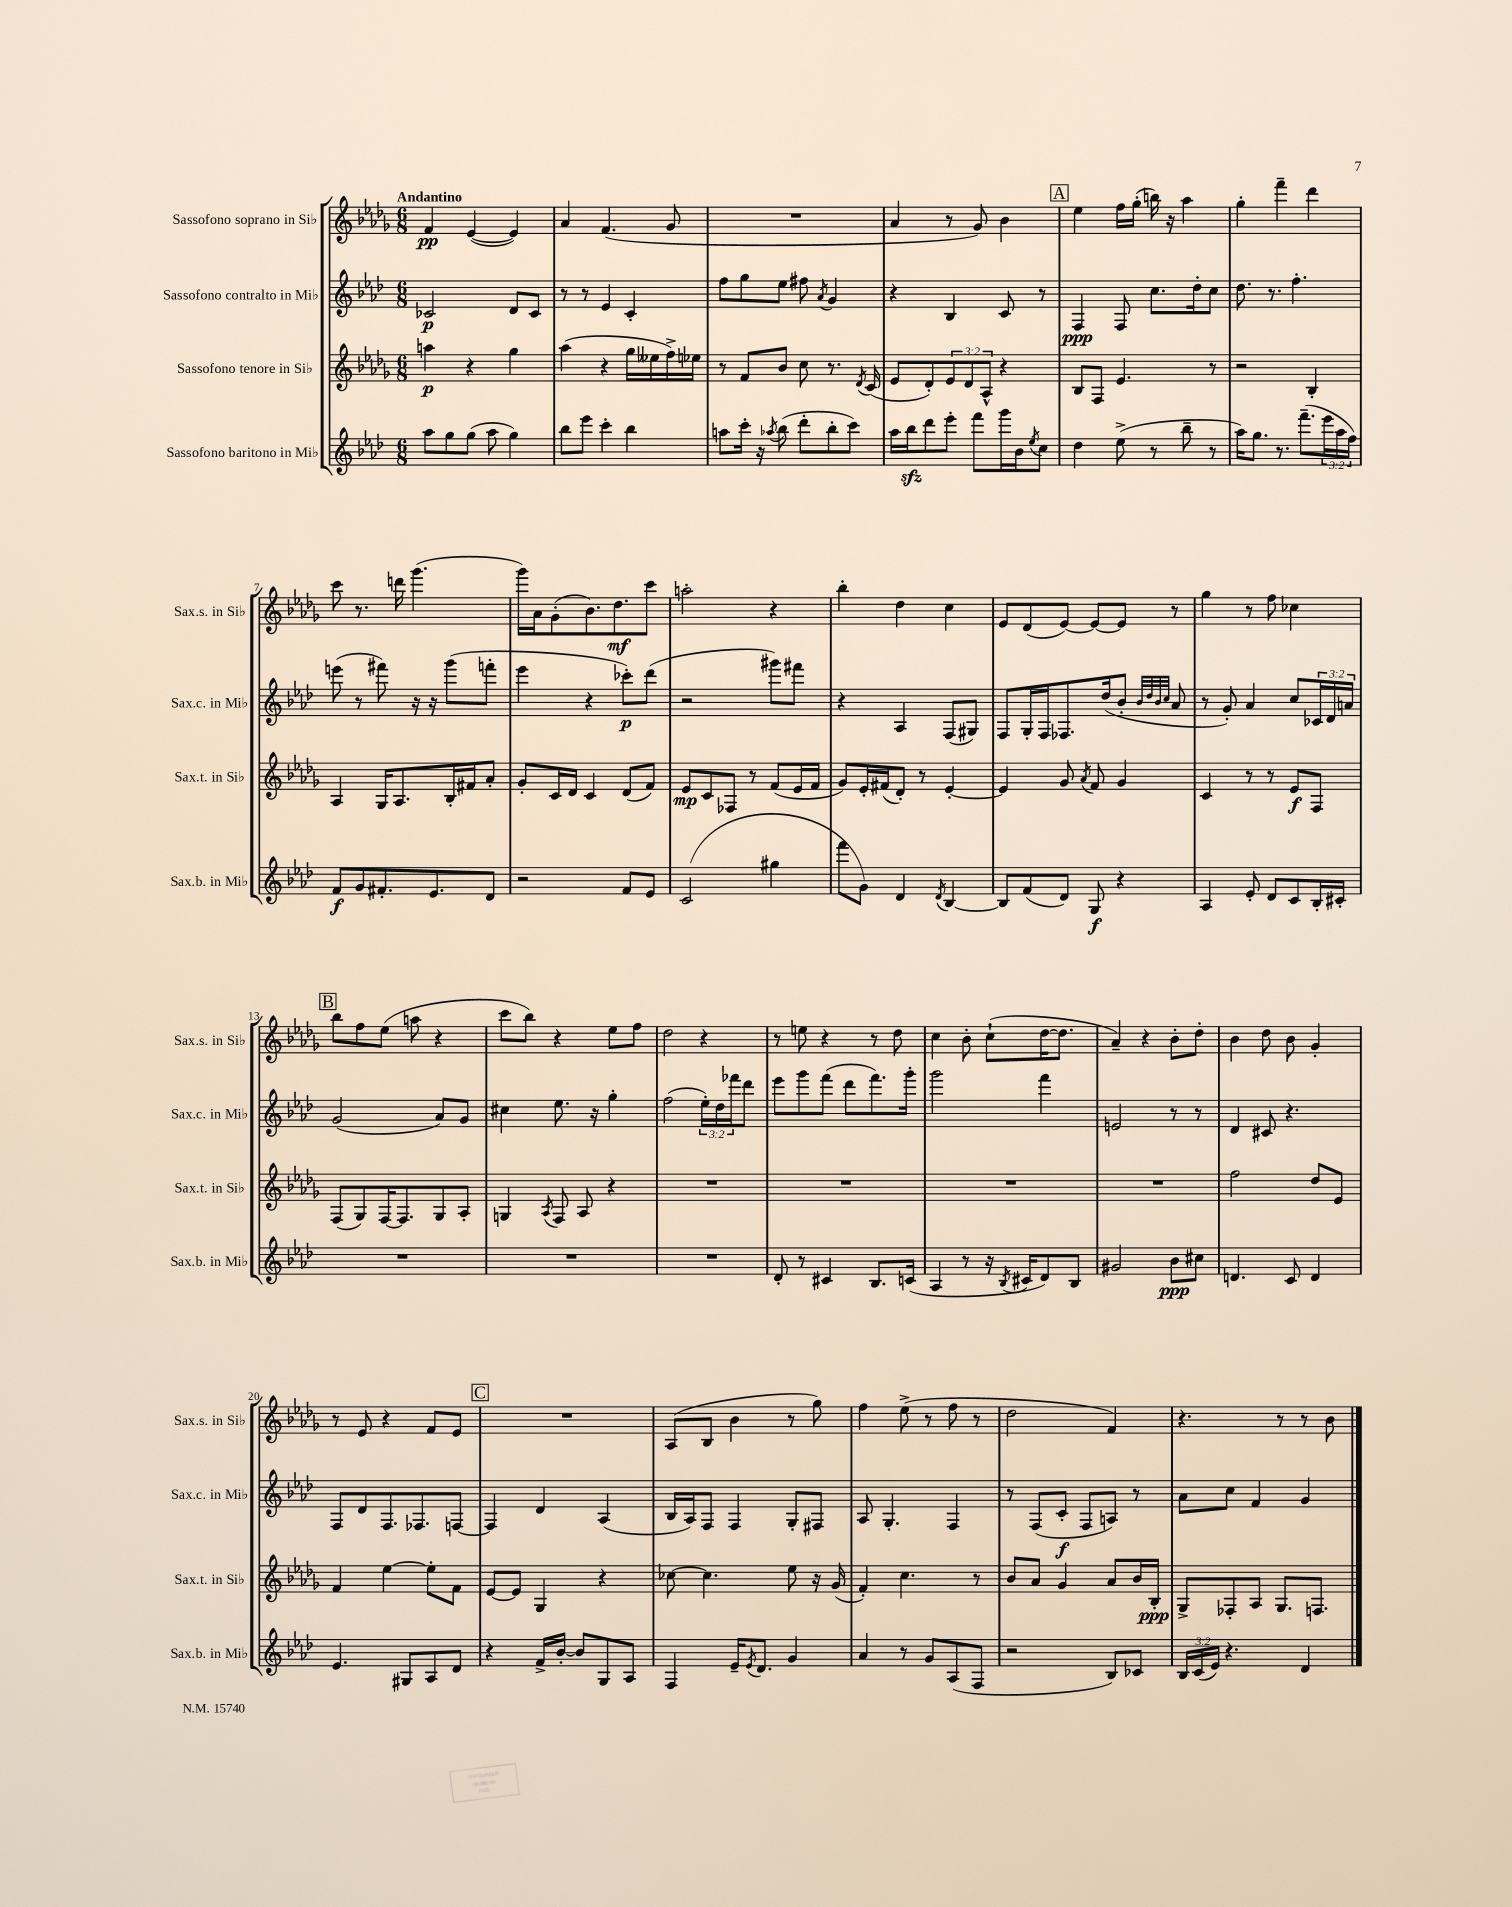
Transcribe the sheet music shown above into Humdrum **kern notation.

**kern	**kern	**kern	**kern
*staff4	*staff3	*staff2	*staff1
*clefG2	*clefG2	*clefG2	*clefG2
*k[b-e-a-d-]	*k[b-e-a-d-g-]	*k[b-e-a-d-]	*k[b-e-a-d-g-]
*M6/8	*M6/8	*M6/8	*M6/8
8aa-	4aa	2c-	4f
8gg	.	.	.
(8gg	4r	.	([4e-
8aa-	.	.	.
4gg)	4gg-	8d-	4e-])
.	.	8c-	.
=	=	=	=
8bb-	(4aa-	8r	4a-
8eee-	.	8r	.
4ccc'	4r	4e-	(4.f
4bb-	16gg-	4c'	.
.	16ee--	.	.
.	16ff^)	.	8g-
.	16ee-	.	.
=	=	=	=
8aa	8r	8ff	2.r
16ccc'	8f	8gg	.
16r	.	.	.
8qaa-	.	.	.
(8bb-	8b-	8ee-	.
8ddd-'	8cc	8ff#	.
.	.	8qa-	.
8bb-'	8.r	4g	.
8ccc)	.	.	.
.	8qd-	.	.
.	(16c	.	.
=	=	=	=
16aa-	8e-	4r	4a-
16bb-	.	.	.
8ddd-	8d-')	.	.
8eee-'	12e-	4B-	8r
.	12d-	.	.
8fff	.	.	8g-)
.	12A-^^	.	.
16ggg	4r	8c	4b-
16b-	.	.	.
8qee-	.	.	.
8cc	.	8r	.
=	=	=	=
4dd-	8B-	4F	4ee-
.	8F	.	.
(8ee-^	4.e-	8F	16ff
.	.	.	(16gg-'
8r	.	8.cc	16bb)
.	.	.	16r
8bb-~	.	.	4aa-
.	.	16dd-'	.
8r	8r	8cc	.
=	=	=	=
16aa-)	2r	8.dd-	4gg-'
8.gg	.	.	.
.	.	8.r	.
8.r	.	.	4fff~
.	.	4.ff'	.
(8.fff~	.	.	.
.	4B-'	.	4ddd-
24eee-	.	.	.
24aa-	.	.	.
24ff)	.	.	.
=	=	=	=
8f	4A-	(8eee	8ccc
8g	.	8r	8.r
8.f#'	16G-	8fff#)	.
.	8.A-	.	16ddd
.	.	16r	(4.ggg-
8.e-	.	16r	.
.	16B-'	(8ggg	.
.	16f#	.	.
8d-	8a-'	8fff'	.
=	=	=	=
2r	8g-'	4eee-	16ggg-)
.	.	.	16a-
.	16c	.	(8g-'
.	16d-	.	.
.	4c	4r	8.b-)
.	.	.	8.dd-
8f	(8d-	8ccc-')	.
8e-	8f)	(8ddd-	8ccc
=	=	=	=
(2c	8e-	2r	2aa'
.	8c	.	.
.	8F-	.	.
.	8r	.	.
4gg#	(8f	8ggg#)	4r
.	16e-	8fff#	.
.	16f	.	.
=	=	=	=
8fff	8g-)	4r	4bb-'
8g)	16e-'	.	.
.	(16f#	.	.
4d-	8d-')	4A-	4dd-
.	8r	.	.
8qd-	.	.	.
[4B-	[4e-'	(8F	4cc
.	.	8G#)	.
=	=	=	=
8B-]	4e-]	8F	8e-
(8f	.	16G'	(8d-
.	.	16F	.
8d-)	8g-	8.F-	[8e-)
.	8qa-	.	.
8G	8f	.	8e-_
.	.	(16dd-	.
4r	4g-	8b-'	8e-]
.	.	32qqb-	.
.	.	32qqdd-	.
.	.	32qqb-	.
.	.	32qqcc	.
.	.	8a-	8r
=	=	=	=
4A-	4c	8r	4gg-
.	.	8g')	.
8e-'	8r	4a-	8r
8d-	8r	.	8ff
8c	8e-	8cc	4cc-
16B-'	8F	24c-	.
.	.	24d-	.
16c#'	.	.	.
.	.	24a	.
=	=	=	=
2.r	(8F	(2g	8bb-
.	8G-)	.	8ff
.	[16F	.	(8ee-
.	8.F]	.	.
.	.	.	8aa
.	8G-	8a-)	4r
.	8A-'	8g	.
=	=	=	=
2.r	4G	4cc#	8ccc
.	.	.	8bb-)
.	8qA-	.	.
.	8F	8.ee-	4r
.	8A-	.	.
.	.	16r	.
.	4r	4gg'	8ee-
.	.	.	8ff
=	=	=	=
2.r	2.r	(2ff	2dd-
.	.	24ee-')	4r
.	.	24dd-	.
.	.	24fff-	.
.	.	8ddd-	.
=	=	=	=
8d-'	2.r	8eee-	8r
8r	.	8ggg	8ee
4c#	.	(8fff	4r
.	.	8ddd-	.
8.B-	.	8.fff)	8r
.	.	.	8dd-
(16c	.	16ggg'	.
=	=	=	=
4A-	2.r	2ggg	4cc
8r	.	.	8b-'
16r	.	.	(8cc`
8qB-	.	.	.
16c#	.	.	.
8d-)	.	4fff	[16dd-
.	.	.	8.dd-]
8B-	.	.	.
=	=	=	=
2g#	2.r	2e	4a-~)
.	.	.	4r
8b-	.	8r	8b-'
8cc#	.	8r	8dd-'
=	=	=	=
4.d	2ff	4d-	4b-
.	.	8c#	8dd-
8c	.	4.r	8b-
4d	8dd-	.	4g-'
.	8e-	.	.
=	=	=	=
4.e-	4f	8F	8r
.	.	8d-	8e-
.	[4ee-	8.F	4r
8G#	.	.	.
.	.	8.F-	.
8A-	8ee-']	.	8f
8d-	8f	[8F	8e-
=	=	=	=
4r	[8e-	4F]	2.r
.	8e-]	.	.
16f^	4G-	4d-	.
[16b-'	.	.	.
8b-]	.	.	.
8G	4r	(4A-	.
8A-	.	.	.
=	=	=	=
4F	[8cc-	16B-	(8A-
.	.	16A-)	.
.	4.cc-]	8F	8B-
16e-~	.	4F	4b-
8qe-	.	.	.
8.d-	.	.	.
4g	8ee-	8G'	8r
.	16r	8F#	8gg-)
.	(16g-	.	.
=	=	=	=
4a-	4f')	8A-	4ff
.	.	4.G'	.
8r	4.cc	.	(8ee-^
8g	.	.	8r
(8A-	.	4F	8ff
8F	8r	.	8r
=	=	=	=
2r	8b-	8r	2dd-
.	8a-	(8F	.
.	4g-	8c'	.
.	.	8F	.
8B-)	8a-	8A)	4f)
8c-	16b-	8r	.
.	16B-'	.	.
=	=	=	=
24B-	8G-^	8a-	4.r
(24c	.	.	.
24e-)	.	.	.
4.r	8F-'	8cc	.
.	8A-	4f	.
.	8.G-	.	8r
4d-	.	4g	8r
.	8.F	.	.
.	.	.	8b-
==	==	==	==
*-	*-	*-	*-
